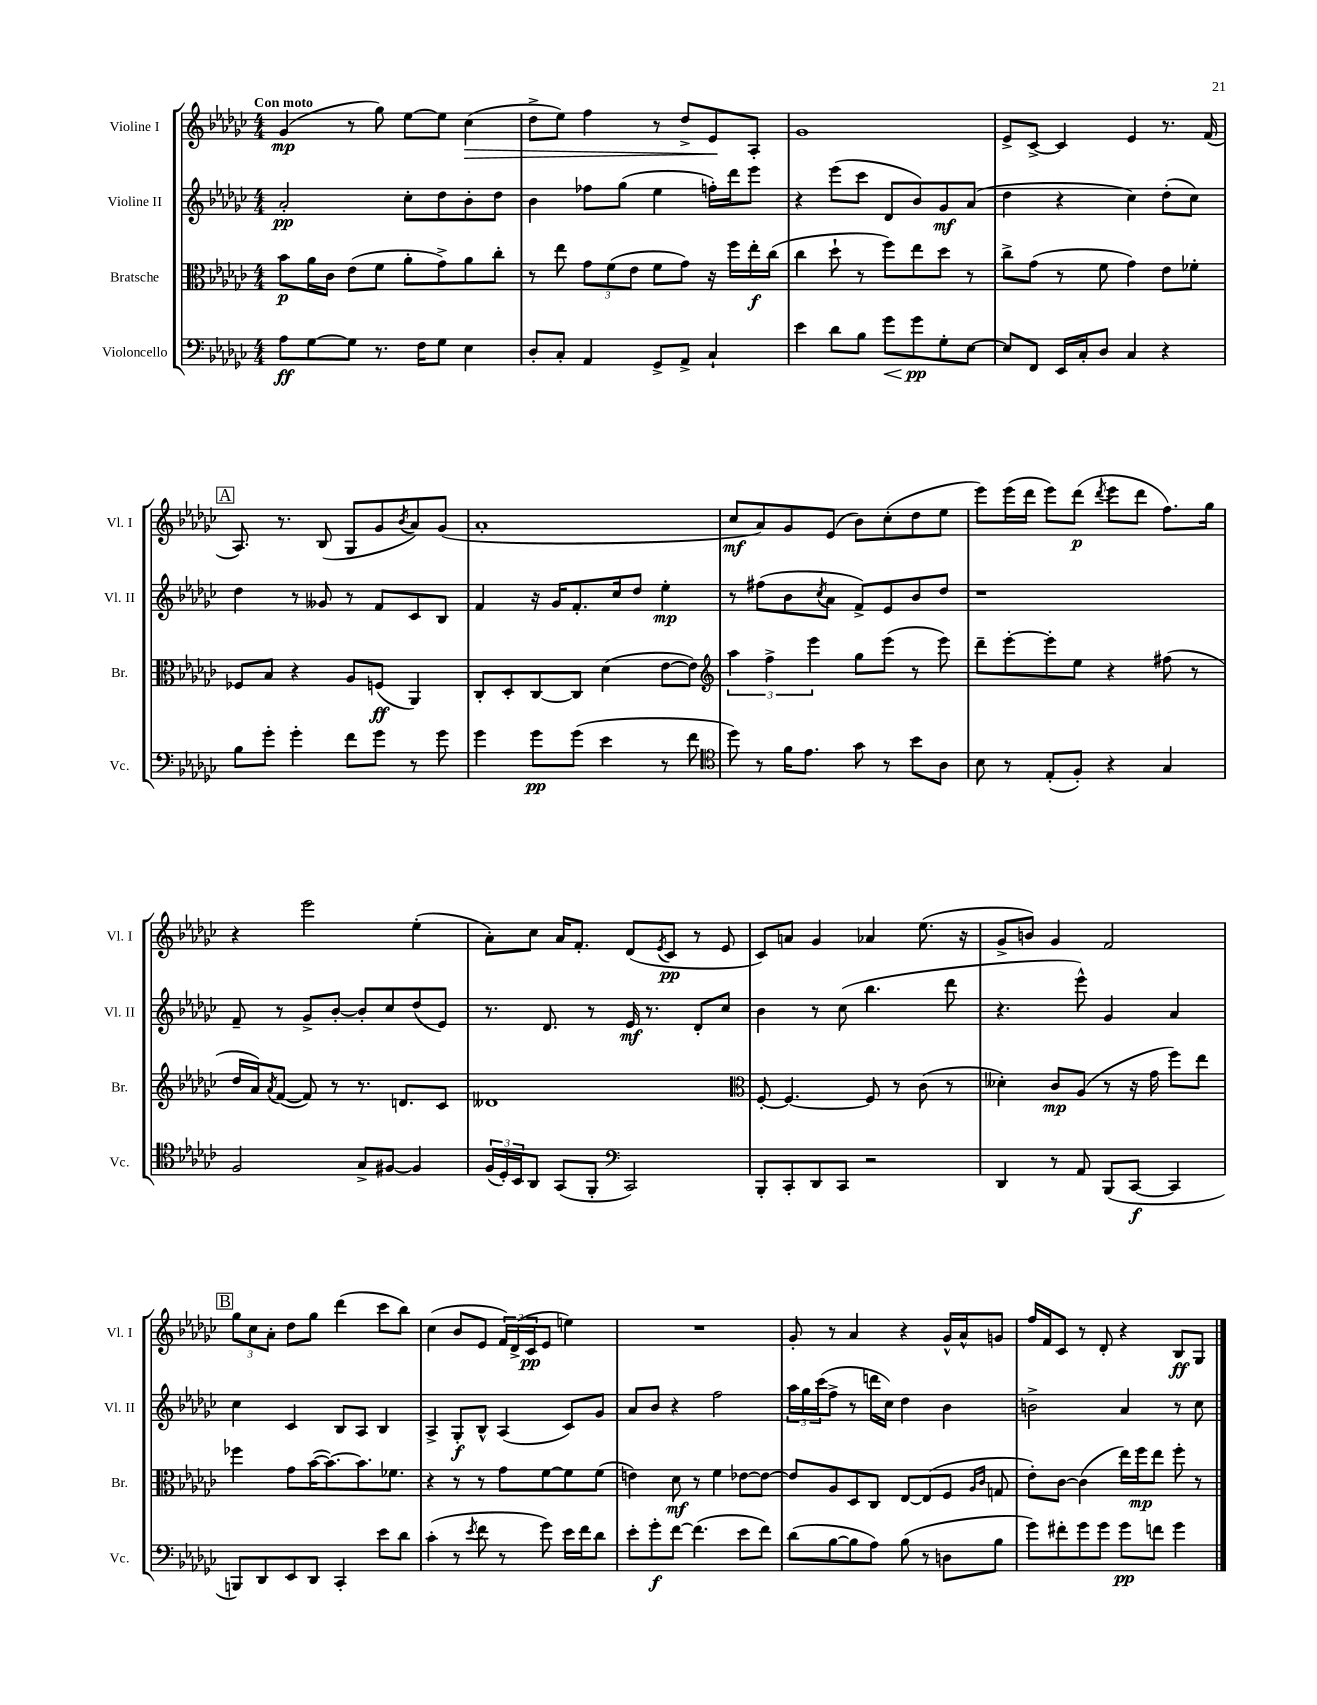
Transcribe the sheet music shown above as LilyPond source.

<<
\new StaffGroup <<
\new Staff = "s0" \with { instrumentName = "Violine I" shortInstrumentName = "Vl. I" } {
    \clef treble \key ges \major \numericTimeSignature \time 4/4 \tempo "Con moto"
    ges'4\mp( r8 ges''8) ees''8~ ees''8 ces''4\>( |
    des''8-> ees''8) f''4 r8 des''8-> ees'8\! aes8-. |
    ges'1 |
    ees'8-> ces'8~-> ces'4 ees'4 r8. f'16( |
    \mark \markup { \box "A" } aes8.) r8. bes8( ges8 ges'8 \acciaccatura { bes'8 } aes'8) ges'8( |
    aes'1-. |
    ces''8\mf aes'8) ges'8 ees'8( bes'8) ces''8-.( des''8 ees''8 |
    ees'''8) ees'''16( des'''16 ees'''8) des'''8\p( \acciaccatura { des'''8 } ees'''8 des'''8 f''8.) ges''16 |
    r4 ees'''2 ees''4-.( |
    aes'8-.) ces''8 aes'16 f'8.-. des'8( \acciaccatura { ees'8 } ces'8\pp r8 ees'8 |
    ces'8) a'8 ges'4 aes'4 ees''8.( r16 |
    ges'8-> b'8) ges'4 f'2 |
    \mark \markup { \box "B" } \tuplet 3/2 { ges''8 ces''8 aes'8-. } des''8 ges''8 des'''4( ces'''8 bes''8) |
    ces''4( bes'8 ees'8 \tuplet 3/2 { f'16) des'16->( ces'16\pp } ees'8 e''4) |
    R1 |
    ges'8-. r8 aes'4 r4 ges'16-^ aes'16-^ g'8 |
    f''16 f'16 ces'8 r8 des'8-. r4 bes8\ff ges8 \bar "|." |
}
\new Staff = "s1" \with { instrumentName = "Violine II" shortInstrumentName = "Vl. II" } {
    \clef treble \key ges \major \numericTimeSignature \time 4/4
    aes'2-.\pp ces''8-. des''8 bes'8-. des''8 |
    bes'4 fes''8 ges''8( ees''4 f''16-.) des'''16 ees'''8 |
    r4 ees'''8( ces'''8 des'8 bes'8) ges'8\mf aes'8( |
    des''4 r4 ces''4) des''8-.( ces''8) |
    \mark \markup { \box "A" } des''4 r8 geses'8 r8 f'8 ces'8 bes8 |
    f'4 r16 ges'16 f'8.-. ces''16 des''8 ees''4-.\mp |
    r8 fis''8( bes'8 \acciaccatura { ces''8 } aes'8 f'8->) ees'8 bes'8 des''8 |
    r1 |
    f'8-- r8 ges'8-> bes'8~-. bes'8-. ces''8 des''8( ees'8) |
    r8. des'8. r8 ees'16\mf r8. des'8-. ces''8 |
    bes'4 r8 ces''8( bes''4. des'''8 |
    r4. ees'''8-^) ges'4 aes'4 |
    \mark \markup { \box "B" } ces''4 ces'4 bes8 aes8 bes4 |
    aes4-> ges8-.\f bes8-^ aes4( ces'8) ges'8 |
    aes'8 bes'8 r4 f''2 |
    \tuplet 3/2 { aes''16 ges''16 ces'''16( } f''8-> r8 d'''16 ces''16) des''4 bes'4 |
    b'2-> aes'4 r8 ces''8 \bar "|." |
}
\new Staff = "s2" \with { instrumentName = "Bratsche" shortInstrumentName = "Br." } {
    \clef alto \key ges \major \numericTimeSignature \time 4/4
    bes'8\p aes'16 ces'16 ees'8( f'8 aes'8-. ges'8->) aes'8 ces''8-. |
    r8 ees''8 \tuplet 3/2 { ges'8 f'8( ees'8 } f'8 ges'8) r16 f''16 ees''16-.\f ces''16( |
    ces''4 des''8-! r8 f''8) ees''8 des''8 r8 |
    ces''8-> ges'8( r8 f'8 ges'4) ees'8 fes'8-. |
    \mark \markup { \box "A" } fes8 bes8 r4 aes8 f8\ff( aes,4) |
    ces8-. des8-. ces8~ ces8 des'4( ees'8~ ees'8) |
    \clef treble \tuplet 3/2 { aes''4 f''4-> ees'''4 } ges''8 ees'''8( r8 ees'''8) |
    des'''8-- ees'''8~-. ees'''8-. ees''8 r4 fis''8( r8 |
    des''16 aes'16) \acciaccatura { aes'8 } f'8~( f'8) r8 r8. d'8. ces'8 |
    deses'1 |
    \clef alto f8~-. f4.~ f8 r8 ces'8( r8 |
    deses'4-.) ces'8\mp aes8( r8 r16 ges'16 f''8) ees''8 |
    \mark \markup { \box "B" } fes''4 ges'8 bes'16~( bes'8.~) bes'8. fes'8. |
    r4 r8 r8 ges'8 f'8~ f'8 f'8( |
    e'4) des'8\mf r8 f'4 ees'8~ ees'8~ |
    ees'8 aes8 des8 ces8 ees8~ ees8( f8 \grace { aes16 ces'16 } g8 |
    ees'8-.) ces'8~ ces'4( ees''16) f''16\mp ees''8 f''8-. r8 \bar "|." |
}
\new Staff = "s3" \with { instrumentName = "Violoncello" shortInstrumentName = "Vc." } {
    \clef bass \key ges \major \numericTimeSignature \time 4/4
    aes8\ff ges8~ ges8 r8. f16 ges8 ees4 |
    des8-. ces8-. aes,4 ges,8-> aes,8-> ces4-! |
    ees'4 des'8 bes8 ges'8\< ges'8\pp\! ges8-. ees8~ |
    ees8 f,8 ees,16 ces16-. des8 ces4 r4 |
    \mark \markup { \box "A" } bes8 ges'8-. ges'4-. f'8 ges'8 r8 ges'8 |
    ges'4 ges'8\pp ges'8( ees'4 r8 f'8 |
    \clef tenor des''8) r8 f'16 ees'8. ges'8 r8 bes'8 aes8 |
    bes8 r8 ees8-.( f8-.) r4 ges4 |
    f2 ges8-> fis8~ fis4 |
    \tuplet 3/2 { f16( des16-.) bes,16 } aes,8 ges,8( f,8-. \clef bass ces,2) |
    bes,,8-. ces,8-. des,8 ces,8 r2 |
    des,4 r8 aes,8 bes,,8( ces,8~\f ces,4 |
    \mark \markup { \box "B" } b,,8) des,8 ees,8 des,8 ces,4-. ees'8 des'8 |
    ces'4-.( r8 \acciaccatura { ees'8 } f'8 r8 ges'8) ees'16 f'16 des'8 |
    ees'8-. ges'8-.\f f'8~ f'4.( ees'8 f'8) |
    des'8( bes8~ bes8 aes8) bes8( r8 d8 bes8 |
    ges'8) fis'8-. ges'8 ges'8 ges'8\pp f'8 ges'4 \bar "|." |
}
>>
>>
\layout { \context { \Score \remove "Bar_number_engraver" } }
